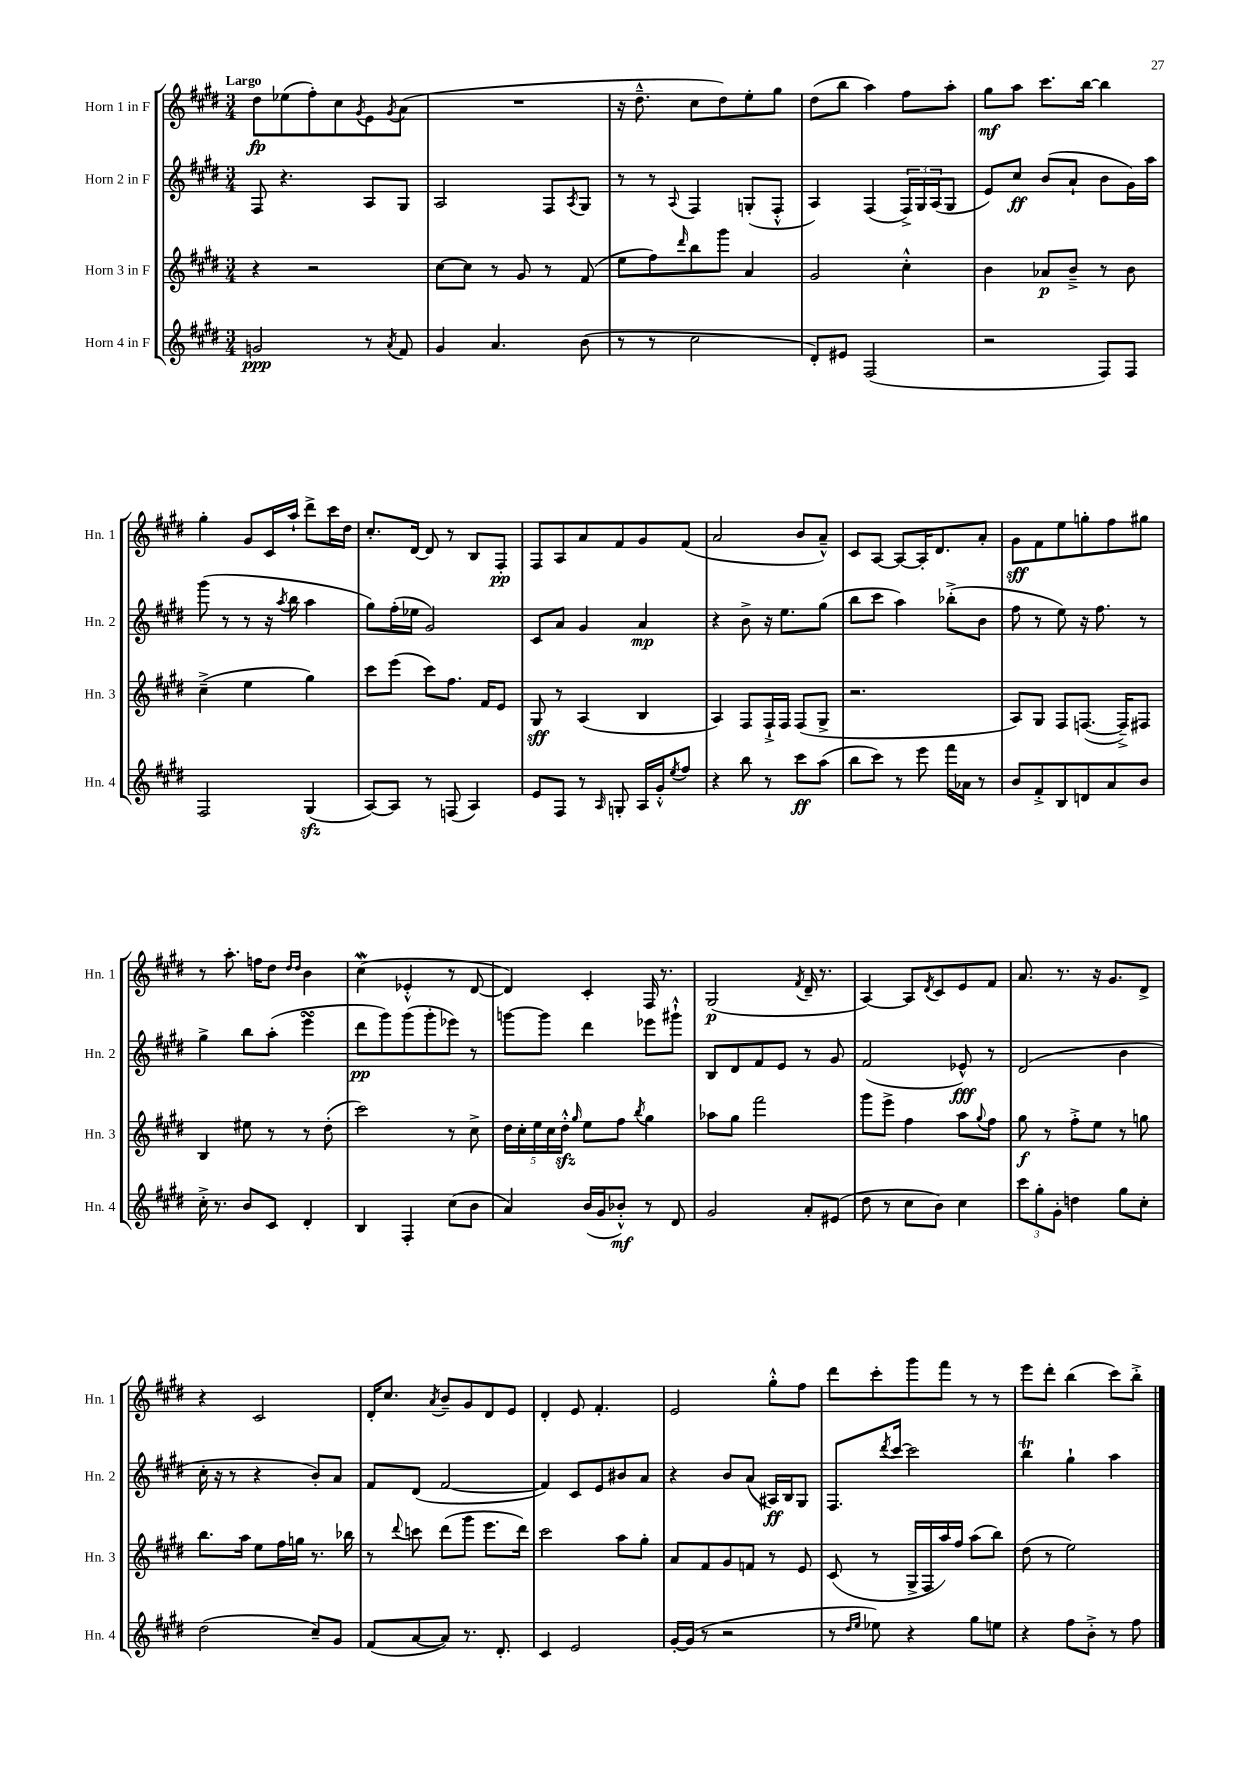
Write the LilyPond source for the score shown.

<<
\new StaffGroup <<
\new Staff = "s0" \with { instrumentName = "Horn 1 in F" shortInstrumentName = "Hn. 1" } {
    \clef treble \key e \major \numericTimeSignature \time 3/4 \tempo "Largo"
    dis''8\fp ees''8( fis''8-.) cis''8 \acciaccatura { gis'8 } e'8 \acciaccatura { gis'8 } a'8( |
    R2. |
    r16 dis''8.---^ cis''8 dis''8) e''8-. gis''8 |
    dis''8( b''8 a''4) fis''8 a''8-. |
    gis''8\mf a''8 cis'''8. b''16~ b''4 |
    gis''4-. gis'8 cis'16 a''16-! dis'''8-> cis'''16 dis''16 |
    cis''8.-. dis'16~ dis'8 r8 b8 fis8-.\pp |
    fis8 a8 a'8 fis'8 gis'8 fis'8( |
    a'2 b'8 a'8---^) |
    cis'8 a8~ a8~ a16-. dis'8. a'8-. |
    gis'8\sff fis'8 e''8 g''8-. fis''8 gis''8 |
    r8 a''8.-. f''16 dis''8 \grace { dis''16 dis''16 } b'4 |
    cis''4\mordent( ees'4-.-^ r8 dis'8~ |
    dis'4) cis'4-. fis16 r8. |
    gis2\p( \acciaccatura { fis'8 } dis'16-- r8. |
    a4~) a8 \acciaccatura { dis'8 } cis'8 e'8 fis'8 |
    a'8. r8. r16 gis'8. dis'8-> |
    r4 cis'2 |
    dis'16-. cis''8. \acciaccatura { a'8 } b'8-- gis'8 dis'8 e'8 |
    dis'4-. e'8 fis'4.-. |
    e'2 gis''8-.-^ fis''8 |
    dis'''8 cis'''8-. gis'''8 fis'''8 r8 r8 |
    e'''8 dis'''8-. b''4( cis'''8) b''8-.-> \bar "|." |
}
\new Staff = "s1" \with { instrumentName = "Horn 2 in F" shortInstrumentName = "Hn. 2" } {
    \clef treble \key e \major \numericTimeSignature \time 3/4
    fis8 r4. a8 gis8 |
    a2 fis8 \acciaccatura { a8 } gis8 |
    r8 r8 \appoggiatura { a8 } fis4 g8-.( fis8-.-^ |
    a4) fis4( \tuplet 3/2 { fis16->) gis16 a16( } gis8 |
    e'8) cis''8\ff b'8( a'8-! b'8 gis'16) a''16 |
    gis'''8( r8 r8 r16 \acciaccatura { a''8 } b''16 a''4 |
    gis''8) fis''16-.( ees''16 gis'2) |
    cis'8 a'8 gis'4 a'4\mp |
    r4 b'8-> r16 e''8. gis''8( |
    b''8 cis'''8 a''4) bes''8-.->( b'8 |
    fis''8 r8 e''8) r16 fis''8. r8 |
    gis''4-> b''8 a''8-.( e'''4\turn |
    dis'''8\pp gis'''8) gis'''8( gis'''8-. ees'''8) r8 |
    g'''8~ g'''8 dis'''4 ees'''8 gis'''8-!-^ |
    b8 dis'8 fis'8 e'8 r8 gis'8 |
    fis'2( ees'8-^\fff) r8 |
    dis'2( b'4 |
    cis''16-. r16 r8 r4 b'8-.) a'8 |
    fis'8 dis'8( fis'2~ |
    fis'4) cis'8 e'8 bis'8 a'8 |
    r4 b'8 a'8( ais16\ff) b16 gis8 |
    fis8. \acciaccatura { dis'''8 } cis'''16~ cis'''2 |
    b''4\trill gis''4-! a''4 \bar "|." |
}
\new Staff = "s2" \with { instrumentName = "Horn 3 in F" shortInstrumentName = "Hn. 3" } {
    \clef treble \key e \major \numericTimeSignature \time 3/4
    r4 r2 |
    cis''8~ cis''8 r8 gis'8 r8 fis'8( |
    e''8 fis''8) \grace { dis'''16 } b''8 gis'''8 a'4 |
    gis'2 cis''4-.-^ |
    b'4 aes'8\p b'8---> r8 b'8 |
    cis''4--->( e''4 gis''4) |
    cis'''8 e'''8( cis'''8) fis''8. fis'16 e'8 |
    gis8\sff r8 a4( b4 |
    a4) fis8 fis16-!-> fis16 fis8( gis8-> |
    r2. |
    a8) gis8 fis8 f8.~( f16--->) fis8 |
    b4 eis''8 r8 r8 dis''8-.( |
    cis'''2) r8 cis''8-> |
    \tuplet 5/4 { dis''16 cis''16-. e''16 cis''16 dis''16-.-^\sfz } \grace { gis''16 } e''8 fis''8 \acciaccatura { b''8 } gis''4 |
    aes''8 gis''8 fis'''2 |
    gis'''8 e'''8-> fis''4 a''8 \appoggiatura { gis''8 } fis''8 |
    gis''8\f r8 fis''8-.-> e''8 r8 g''8 |
    b''8. a''16 e''8 fis''16 g''16 r8. bes''16 |
    r8 \appoggiatura { dis'''8 } c'''8 dis'''8( gis'''8 e'''8. dis'''16) |
    cis'''2 a''8 gis''8-. |
    a'8 fis'8 gis'8 f'8 r8 e'8 |
    cis'8( r8 gis16-> fis16 a''16) fis''16 a''8( b''8) |
    dis''8( r8 e''2) \bar "|." |
}
\new Staff = "s3" \with { instrumentName = "Horn 4 in F" shortInstrumentName = "Hn. 4" } {
    \clef treble \key e \major \numericTimeSignature \time 3/4
    g'2\ppp r8 \acciaccatura { a'8 } fis'8 |
    gis'4 a'4. b'8( |
    r8 r8 cis''2 |
    dis'8-.) eis'8 fis2( |
    r2 fis8) fis8 |
    fis2 gis4\sfz( |
    a8~) a8 r8 f8( a4) |
    e'8 fis8 r8 \grace { a16 } g8-. a16 gis'16-.-^ \acciaccatura { e''8 } fis''8 |
    r4 b''8 r8 cis'''8\ff a''8( |
    b''8 cis'''8) r8 e'''8 fis'''16 aes'16 r8 |
    b'8 fis'8-.-> b8 d'8 a'8 b'8 |
    cis''16-.-> r8. b'8 cis'8 dis'4-. |
    b4 fis4-. cis''8( b'8 |
    a'4) b'16( gis'16 bes'8-.-^\mf) r8 dis'8 |
    gis'2 a'8-. eis'8( |
    dis''8 r8 cis''8 b'8) cis''4 |
    \tuplet 3/2 { cis'''8 gis''8-. gis'8-. } d''4 gis''8 cis''8-. |
    dis''2( cis''8--) gis'8 |
    fis'8( a'8~ a'8) r8. dis'8.-. |
    cis'4 e'2 |
    gis'16~-. gis'16( r8 r2 |
    r8 \grace { dis''16 e''16 } ees''8) r4 gis''8 e''8 |
    r4 fis''8 b'8-.-> r8 fis''8 \bar "|." |
}
>>
>>
\layout { \context { \Score \remove "Bar_number_engraver" } }
